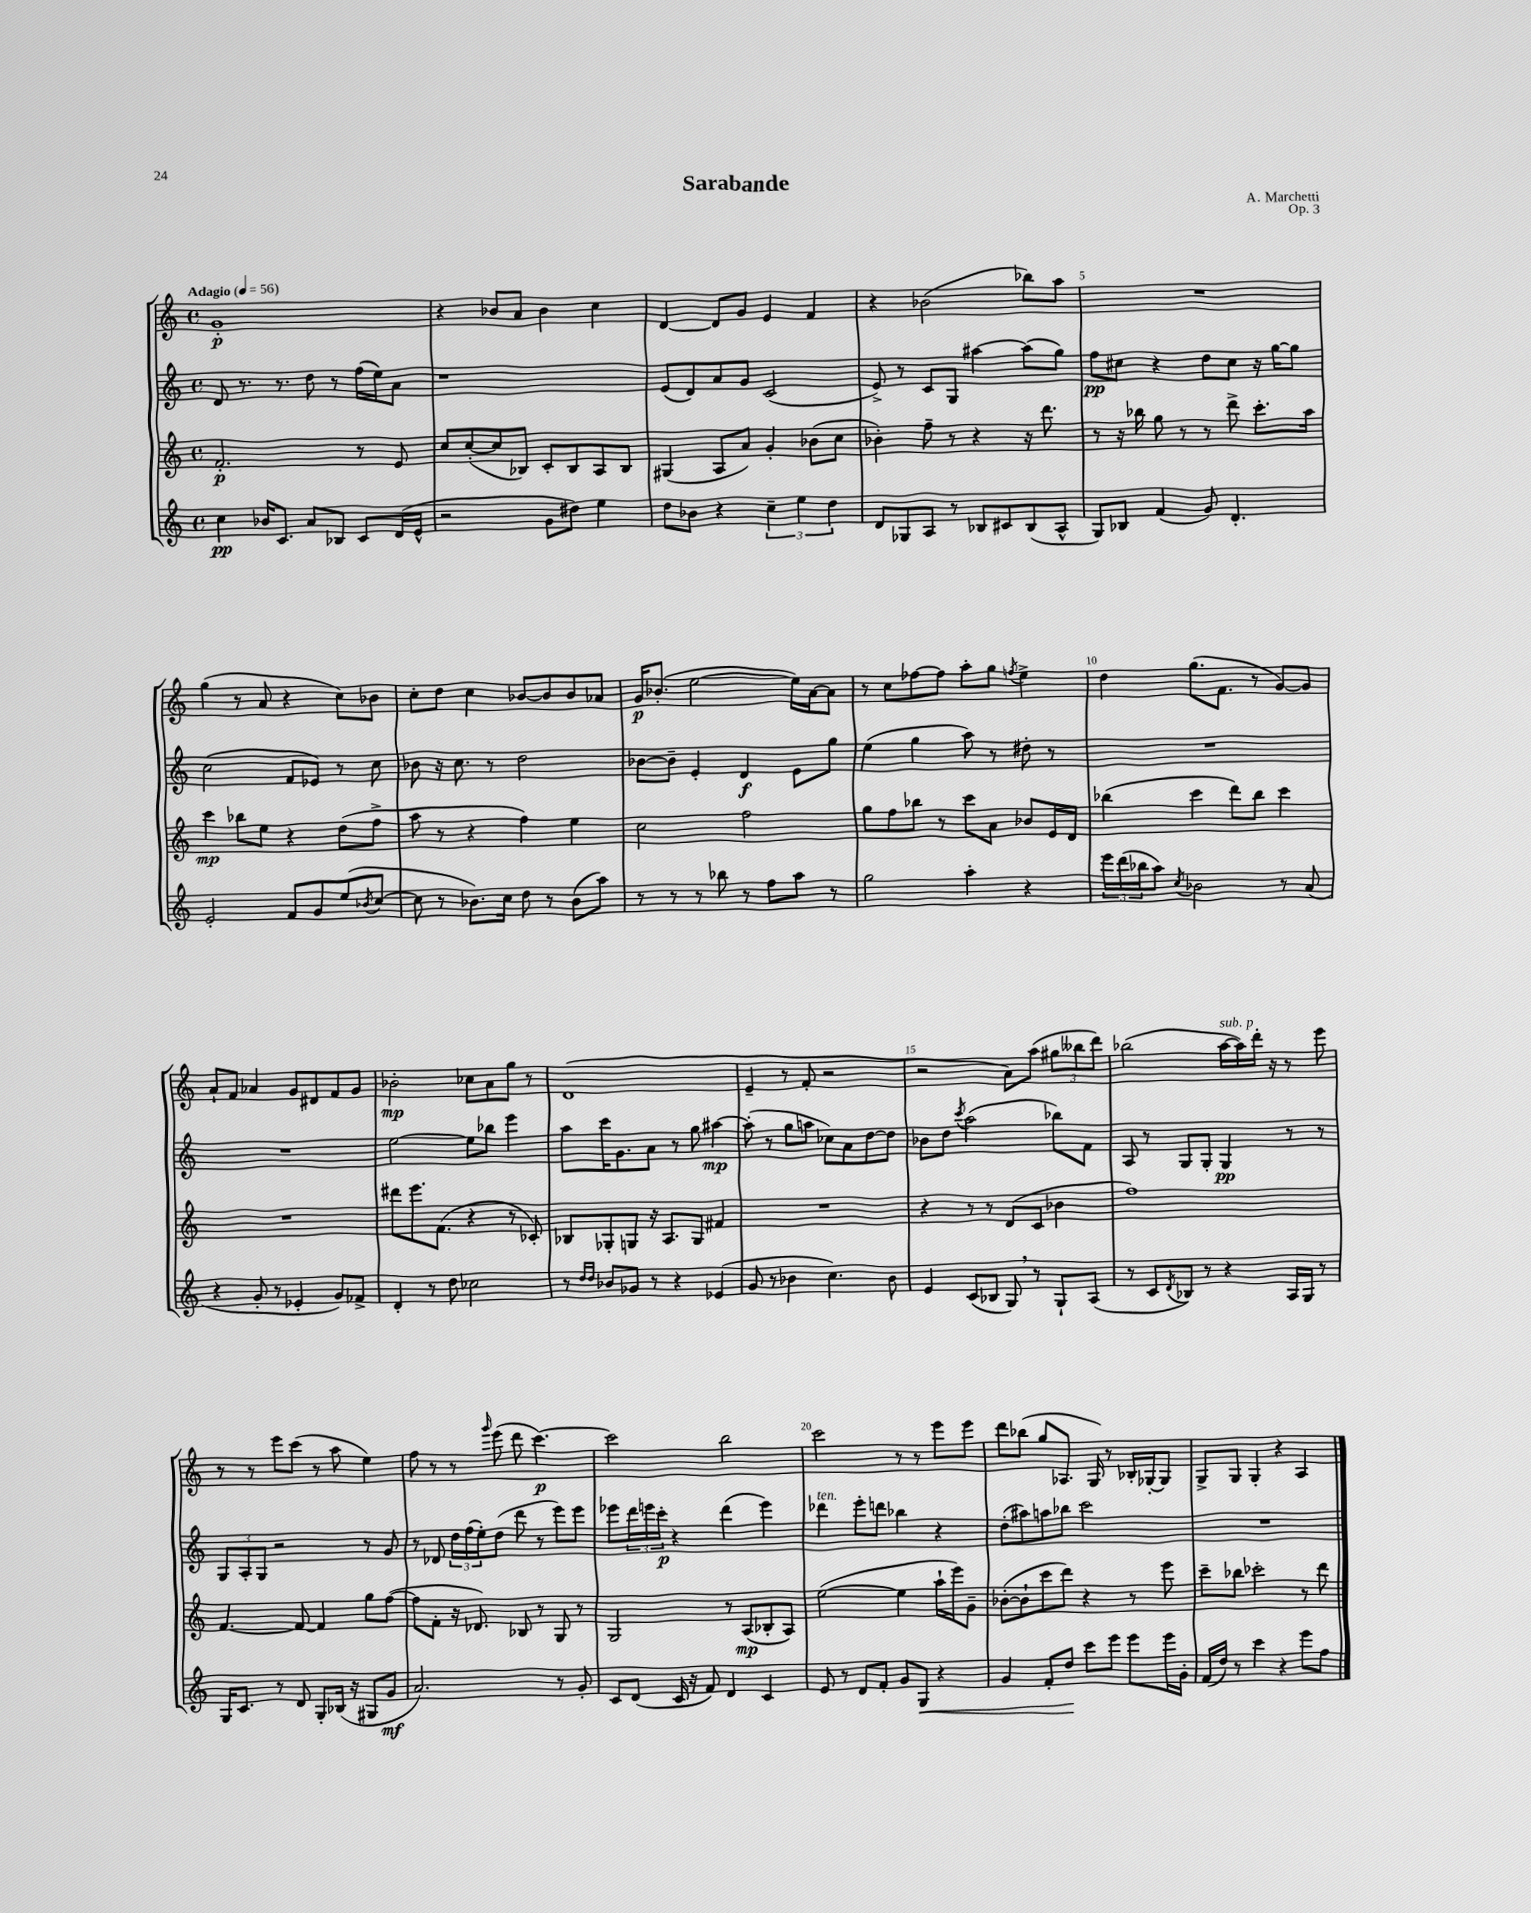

**kern	**dynam	**kern	**dynam	**kern	**dynam	**kern	**dynam
*part4	*part4	*part3	*part3	*part2	*part2	*part1	*part1
*staff4	*staff4	*staff3	*staff3	*staff2	*staff2	*staff1	*staff1
*clefG2	*	*clefG2	*	*clefG2	*	*clefG2	*
*k[]	*	*k[]	*	*k[]	*	*k[]	*
*M4/4	*	*M4/4	*	*M4/4	*	*M4/4	*
*met(c)	*	*met(c)	*	*met(c)	*	*met(c)	*
*MM56	*	*MM56	*	*MM56	*	*MM56	*
=1	=1	=1	=1	=1	=1	=1	=1
!	!	!	!	!	!	!LO:TX:a:B:t=Adagio	!
4cc\	pp	2.f'/	p	8d/	.	1g'	p
.	.	.	.	8.r	.	.	.
16b-X/KL	.	.	.	.	.	.	.
8.c/J	.	.	.	8.r	.	.	.
8a/L	.	.	.	8dd\	.	.	.
8B-X/J	.	.	.	8r	.	.	.
8c/L	.	8r	.	(16ff\LL	.	.	.
.	.	.	.	16ee\J)	.	.	.
(16d/L	.	8e/	.	8a\J	.	.	.
16e^^/JJ	.	.	.	.	.	.	.
=2	=2	=2	=2	=2	=2	=2	=2
2r	.	8cc/L	.	1r	.	4r	.
.	.	([8cc'/	.	.	.	.	.
.	.	8cc/]	.	.	.	8b-X/L	.
.	.	8B-X/J)	.	.	.	8a/J	.
8g\L	.	8c'/L	.	.	.	4b-\	.
8dd#X\J)	.	8B-/	.	.	.	.	.
4ee\	.	8A/	.	.	.	4cc\	.
.	.	8B-/J	.	.	.	.	.
=3	=3	=3	=3	=3	=3	=3	=3
8dd\L	.	(4G#X/	.	(8e/L	.	[4d/	.
8b-X\J	.	.	.	8d/)	.	.	.
4r	.	8A/L	.	8a/	.	8d/L]	.
.	.	8a/J)	.	8g/J	.	8g/J	.
6cc~\	.	4g'/	.	(2c/	.	4e/	.
6ee\	.	.	.	.	.	.	.
.	.	(8b-X\L	.	.	.	4f/	.
6dd\	.	.	.	.	.	.	.
.	.	8cc\J	.	.	.	.	.
=4	=4	=4	=4	=4	=4	=4	=4
8d/L	.	4b-X'\)	.	8e^/)	.	4r	.
8G-X/	.	.	.	8r	.	.	.
8A/J	.	8ff~\	.	8c/L	.	(2b-X\	.
8r	.	8r	.	8G/J	.	.	.
8B-X/L	.	4r	.	[4aa#X\	.	.	.
8c#X/	.	.	.	.	.	.	.
(8B-/	.	16r	.	(8aa#\L]	.	8bb-X\L)	.
.	.	8.ddd\	.	.	.	.	.
8A^^/J	.	.	.	8gg\J)	.	8aa\J	.
=5	=5	=5	=5	=5	=5	=5	=5
8G/L)	.	8r	.	8ff\L	pp	1r	.
8B-X/J	.	16r	.	8cc#X\J	.	.	.
.	.	16bb-X\	.	.	.	.	.
(4f/	.	8gg\	.	4r	.	.	.
.	.	8r	.	.	.	.	.
8g/)	.	8r	.	8dd\L	.	.	.
4.d'/	.	8ddd^\	.	8cc#\J	.	.	.
.	.	8.ccc'\L	.	16r	.	.	.
.	.	.	.	[16gg\KL	.	.	.
.	.	.	.	8gg\J]	.	.	.
.	.	16aa\Jk	.	.	.	.	.
!!LO:LB:g=z
=6	=6	=6	=6	=6	=6	=6	=6
2e'/	.	4ccc\	mp	(2cc\	.	(4gg\	.
.	.	8bb-X\L	.	.	.	8r	.
.	.	8ee\J	.	.	.	8a/	.
8f/L	.	4r	.	8f/L	.	4r	.
8g/	.	.	.	8e-X/J)	.	.	.
(8ee/	.	(8dd\L	.	8r	.	8cc\L)	.
8qb-X/	.	.	.	.	.	.	.
[8cc/J	.	8ff^\J	.	8cc\	.	8b-X\J	.
=7	=7	=7	=7	=7	=7	=7	=7
8cc\]	.	8aa\	.	8b-X\	.	8cc'\L	.
8r	.	8r	.	16r	.	8dd\J	.
.	.	.	.	8.cc\	.	.	.
8.b-X\L)	.	4r	.	.	.	4cc\	.
.	.	.	.	8r	.	.	.
16cc\Jk	.	.	.	.	.	.	.
8dd\	.	4ff\)	.	2dd\	.	[8b-X/L	.
8r	.	.	.	.	.	8b-/]	.
(8b-\L	.	4ee\	.	.	.	8b-/	.
8aa\J)	.	.	.	.	.	8a-X/J	.
=8	=8	=8	=8	=8	=8	=8	=8
8r	.	2cc\	.	[8b-X\L	.	16g/KL	p
.	.	.	.	.	.	(8.b-X'/J	.
8r	.	.	.	8b-~\J]	.	.	.
8r	.	.	.	4e'/	.	[2ee\	.
8bb-X\	.	.	.	.	.	.	.
8r	.	2ff\	.	4d/	f	.	.
8ff\L	.	.	.	.	.	.	.
8aa\J	.	.	.	8e\L	.	16ee\LL])	.
.	.	.	.	.	.	[16a\J	.
8r	.	.	.	8gg\J	.	8a\J]	.
=9	=9	=9	=9	=9	=9	=9	=9
2gg\	.	8gg\L	.	(4ee\	.	8r	.
.	.	8ff\	.	.	.	8cc\L	.
.	.	8bb-X\J	.	4gg\	.	[8ff-X\	.
.	.	8r	.	.	.	8ff-\J]	.
4aa'\	.	8ccc\L	.	8aa\)	.	8aa'\L	.
.	.	8a\J	.	8r	.	8gg\J	.
.	.	.	.	.	.	8qffn/	.
4r	.	8b-X/L	.	8dd#X'\	.	4ee^\	.
.	.	16e/L	.	8r	.	.	.
.	.	16d/JJ	.	.	.	.	.
=10	=10	=10	=10	=10	=10	=10	=10
24eee\LL	.	(4bb-X\	.	1r	.	4dd\	.
(24ddd\	.	.	.	.	.	.	.
24bb-X\J	.	.	.	.	.	.	.
8aa\J)	.	.	.	.	.	.	.
8qcc/	.	.	.	.	.	.	.
2b-X\	.	4ccc\	.	.	.	(8.gg\L	.
.	.	.	.	.	.	8.f\J	.
.	.	8ddd\L)	.	.	.	.	.
.	.	8bb-\J	.	.	.	8r	.
8r	.	4ccc\	.	.	.	[8g/L)	.
(8a/	.	.	.	.	.	8g/J]	.
!!LO:LB:g=z
=11	=11	=11	=11	=11	=11	=11	=11
4r	.	1r	.	1r	.	8a`/L	.
.	.	.	.	.	.	8f/J	.
8g'/	.	.	.	.	.	4a-X/	.
8r	.	.	.	.	.	.	.
4e-X'/	.	.	.	.	.	8g/L	.
.	.	.	.	.	.	8d#X/	.
8g/L)	.	.	.	.	.	8f/	.
8f-X^/J	.	.	.	.	.	8g/J	.
=12	=12	=12	=12	=12	=12	=12	=12
4d'/	.	8ddd#X\L	.	[2ee\	.	2b-X'\	mp
.	.	8.eee\	.	.	.	.	.
8r	.	.	.	.	.	.	.
.	.	(8.f\J	.	.	.	.	.
8dd\	.	.	.	.	.	.	.
2cc-X\	.	4r	.	8ee\L]	.	8cc-X\L	.
.	.	.	.	8bb-X\J	.	8a\	.
.	.	8r	.	4eee\	.	8gg\J	.
.	.	8c-X'/)	.	.	.	8r	.
=13	=13	=13	=13	=13	=13	=13	=13
8r	.	8B-X/L	.	8aa\L	.	(1d	.
16qqdd/LL	.	.	.	.	.	.	.
16qqdd/JJ	.	.	.	.	.	.	.
8b-X/L	.	8G-X'/	.	16ccc\K	.	.	.
.	.	.	.	8.g\	.	.	.
8g-X/J	.	8Gn/J	.	.	.	.	.
8r	.	16r	.	8a\J	.	.	.
.	.	8.A/L	.	.	.	.	.
4r	.	.	.	8r	.	.	.
.	.	8G/J	.	8gg\	.	.	.
(4e-X/	.	4f#X/	.	[4aa#X\	mp	.	.
=14	=14	=14	=14	=14	=14	=14	=14
8g/	.	1r	.	(8aa#'\]	.	4e~/	.
8r	.	.	.	8r	.	.	.
4b-X\	.	.	.	8gg\L	.	8r	.
.	.	.	.	8aan\J	.	8f'/	.
4.cc\)	.	.	.	8cc-X\L)	.	2r	.
.	.	.	.	8a\	.	.	.
.	.	.	.	[8dd\	.	.	.
8b-\	.	.	.	8dd\J]	.	.	.
=15	=15	=15	=15	=15	=15	=15	=15
4e/	.	4r	.	8b-X\L	.	2r	.
.	.	.	.	8dd\J	.	.	.
.	.	.	.	8qccc/	.	.	.
(8c/L	.	8r	.	(2aa\	.	.	.
8B-X/J	.	8r	.	.	.	.	.
8G,/)	.	(8d/L	.	.	.	8a\L)	.
8r	.	8c/J	.	.	.	(8aa\J	.
8G`/L	.	4b-X\	.	8bb-X\L)	.	12gg#X\L	.
.	.	.	.	.	.	12bb--X\	.
(8A/J	.	.	.	8f\J	.	.	.
.	.	.	.	.	.	12ddd\J)	.
=16	=16	=16	=16	=16	=16	=16	=16
8r	.	1ff)	.	8A/	.	(2bb-X\	.
8c/L	.	.	.	8r	.	.	.
8qd/	.	.	.	.	.	.	.
8B-X/J)	.	.	.	8G/L	.	.	.
8r	.	.	.	8G'/J	.	.	.
!	!	!	!	!	!	!LO:TX:a:i:t=sub. p	!
4r	.	.	.	4G/	pp	[16aa\LL	.
.	.	.	.	.	.	16aa\])	.
.	.	.	.	.	.	16ddd'\JJ	.
.	.	.	.	.	.	16r	.
16A/LL	.	.	.	8r	.	8r	.
16G/JJ	.	.	.	.	.	.	.
8r	.	.	.	8r	.	8eee\	.
!!LO:LB:g=z
=17	=17	=17	=17	=17	=17	=17	=17
16G/KL	.	[4.f/	.	12G/L	.	8r	.
8.c/J	.	.	.	.	.	.	.
.	.	.	.	12A'/	.	.	.
.	.	.	.	.	.	8r	.
.	.	.	.	12G/J	.	.	.
8r	.	.	.	2r	.	8eee\L	.
8d/	.	8f/_	.	.	.	(8ccc\J	.
8G'/L	.	4f/]	.	.	.	8r	.
(16B-X/Jk	.	.	.	.	.	8aa\	.
16r	.	.	.	.	.	.	.
8G#X/L	.	8gg\L	.	8r	.	4ee\)	.
8g/J	mf	([8ff\J	.	8g/	.	.	.
=18	=18	=18	=18	=18	=18	=18	=18
2.a/)	.	8ff\L]	.	8r	.	8ff\	.
.	.	8f'\J	.	8d-X/	.	8r	.
.	.	16r	.	24dd\LL	.	8r	.
.	.	.	.	(24ff\	.	.	.
.	.	8.d-X/)	.	.	.	.	.
.	.	.	.	24ee'\J)	.	.	.
.	.	.	.	.	.	16qqggg/	.
.	.	.	.	(8dd\J	.	(8eee\	.
.	.	8B-X/	.	8ddd\	.	8ddd\	.
.	.	8r	.	8r	.	[4.ccc\)	p
8r	.	8G/	.	8eee\L)	.	.	.
8g'/	.	8r	.	8eee\J	.	.	.
=19	=19	=19	=19	=19	=19	=19	=19
8c/L	.	2G/	.	8eee-X\L	.	2ccc\]	.
(8d/J	.	.	.	24ddd\L	.	.	.
.	.	.	.	24eeen\	.	.	.
.	.	.	.	24ccc'\JJ	p	.	.
16c/	.	.	.	4r	.	.	.
16r	.	.	.	.	.	.	.
8f/)	.	.	.	.	.	.	.
4d/	.	8r	.	(4ddd\	.	2bb\	.
.	.	(8A/L	mp	.	.	.	.
4c/	.	8B-X'/	.	4eee\)	.	.	.
.	.	8A/J)	.	.	.	.	.
=20	=20	=20	=20	=20	=20	=20	=20
!	!	!	!	!LO:TX:a:i:t=ten.	!	!	!
8e/	.	([2ee\	.	4ddd-X\	.	2ccc\	.
8r	.	.	.	.	.	.	.
8d/L	.	.	.	8eee'\L	.	.	.
8f'/J	.	.	.	8dddn\J	.	.	.
8g/L	.	4ee\]	.	4bb-X\	.	8r	.
!	!LO:HP:b	!	!	!	!	!	!
8G/J	<	.	.	.	.	8r	.
4r	.	16aa`\LL	.	4r	.	8eee\L	.
.	.	16eee\J)	.	.	.	.	.
.	.	8g~\J	.	.	.	8eee\J	.
=21	=21	=21	=21	=21	=21	=21	=21
4g/	.	([8b-X'\L	.	(8dd'\L	.	8ddd\L	.
.	.	8b-`\]	.	8aa#X\)	.	(8bb-X\J	.
8f'/L	.	8ccc\	.	8aan\	.	8gg/L	.
8dd/J	.	8ddd\J)	.	8bb-X\J	.	8.A-X/J	.
8ccc\L	[	4r	.	2ccc\	.	.	.
.	.	.	.	.	.	16G/)	.
8eee\J	.	.	.	.	.	8r	.
8eee\L	.	8r	.	.	.	16B-X'/LL	.
.	.	.	.	.	.	[16G-X'/J	.
16eee\L	.	8eee\	.	.	.	8G-/J]	.
16g'\JJ	.	.	.	.	.	.	.
=22	=22	=22	=22	=22	=22	=22	=22
(16f/LL	.	8ccc~\L	.	1r	.	8G^/L	.
16dd/JJ)	.	.	.	.	.	.	.
8r	.	8bb-X\J	.	.	.	8G/J	.
4ccc\	.	2ccc-X'\	.	.	.	4G'/	.
4r	.	.	.	.	.	4r	.
8eee\L	.	8r	.	.	.	4A/	.
8ff\J	.	8ddd\	.	.	.	.	.
==	==	==	==	==	==	==	==
*-	*-	*-	*-	*-	*-	*-	*-
